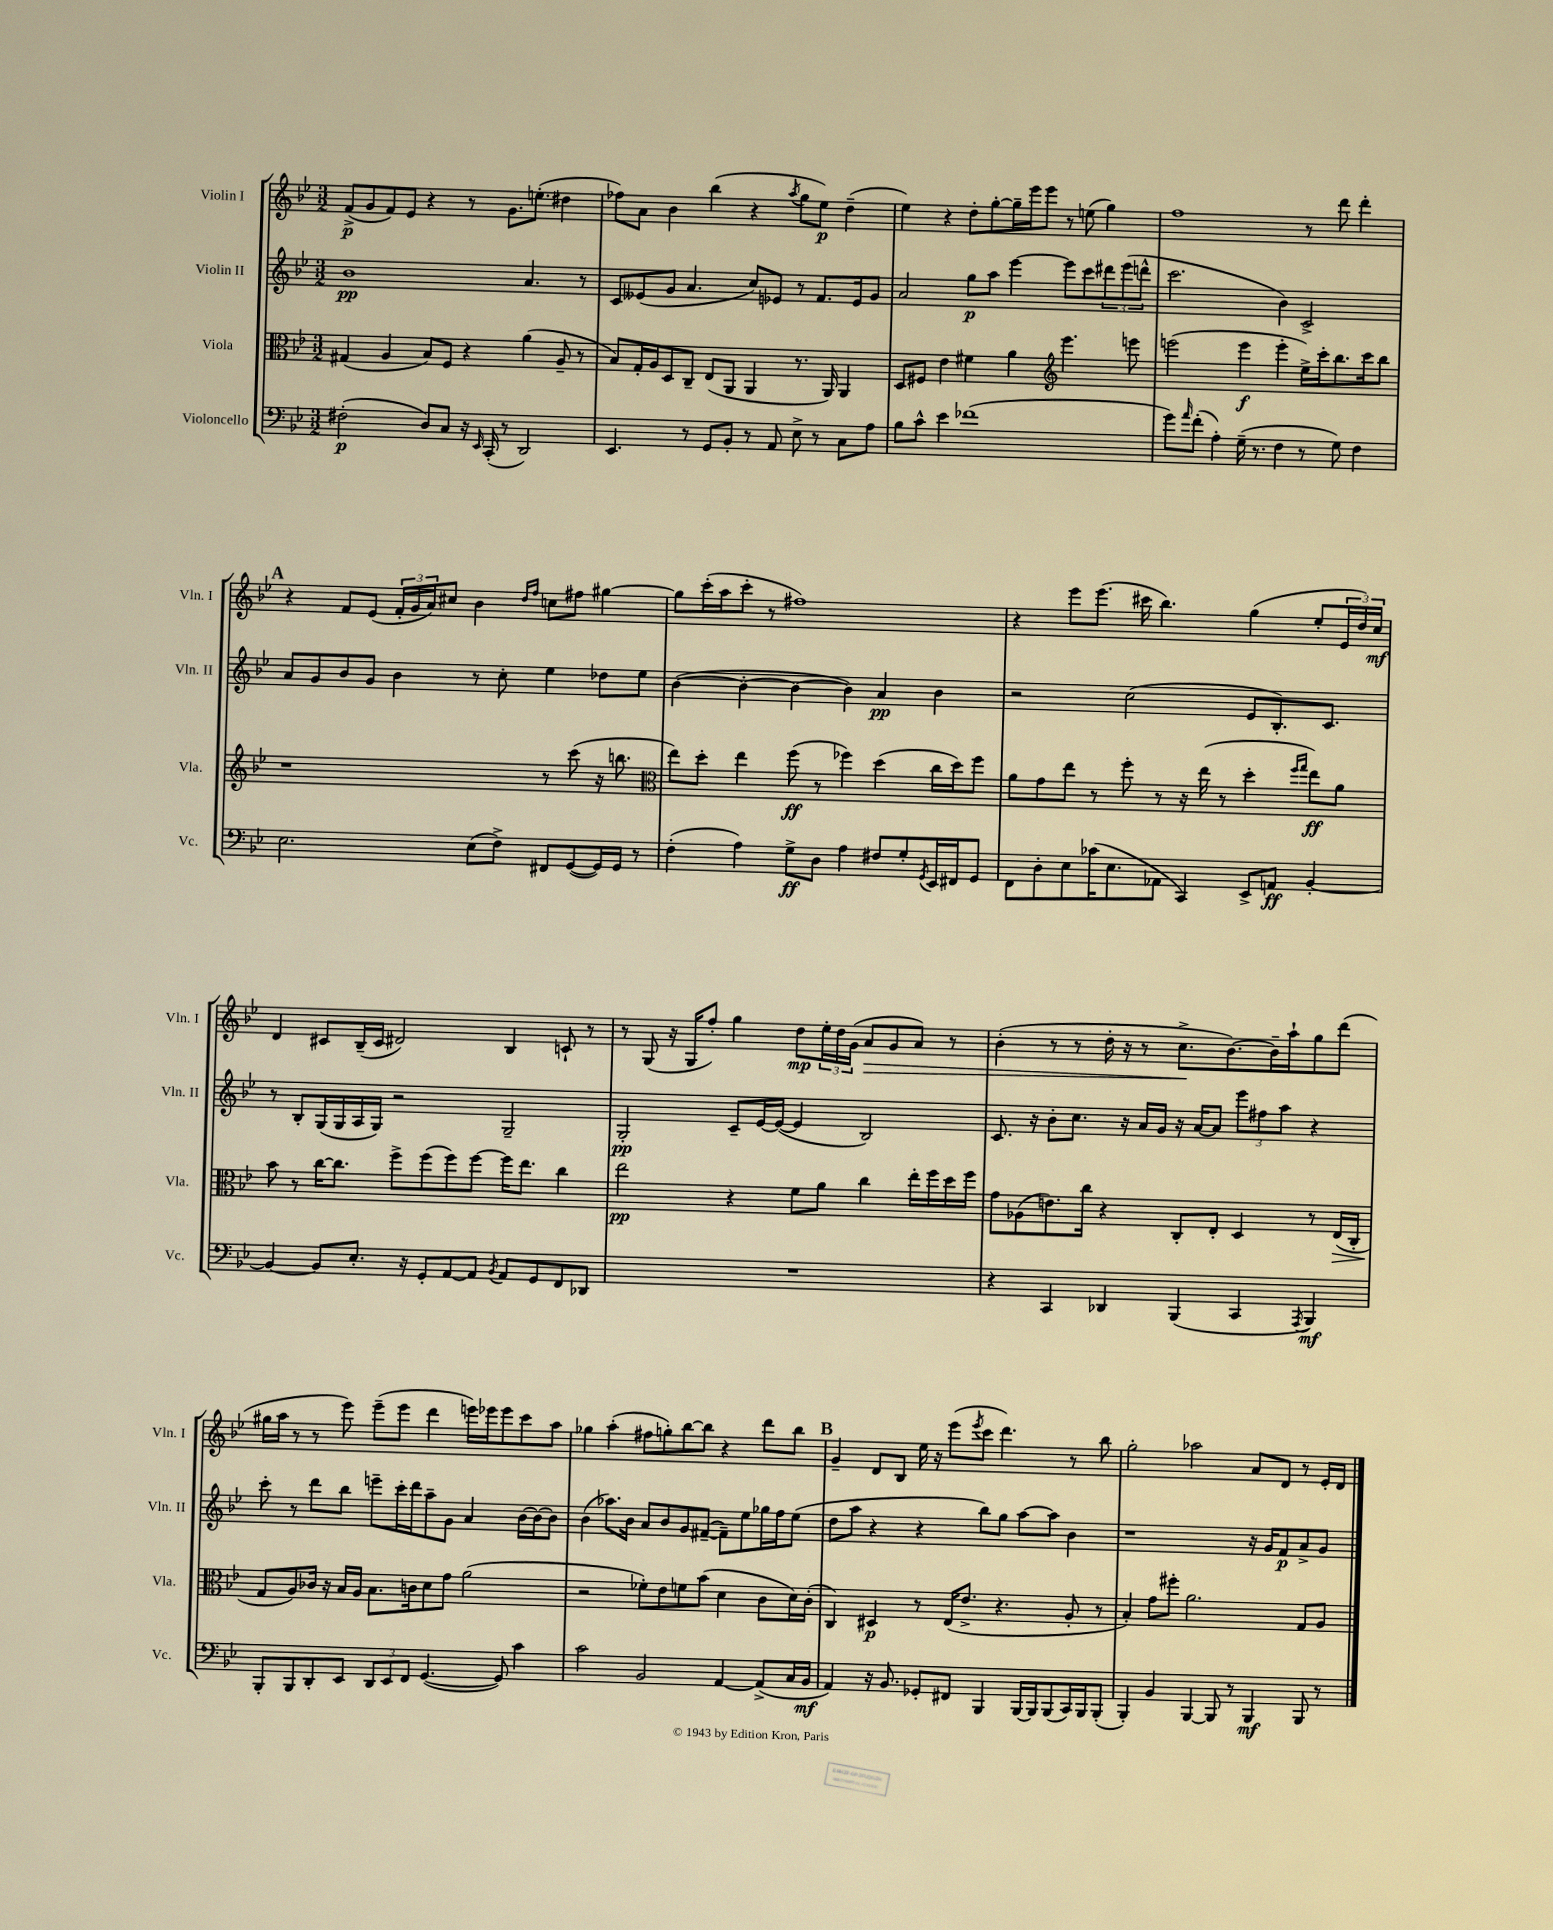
<<
\new StaffGroup <<
\new Staff = "s0" \with { instrumentName = "Violin I" shortInstrumentName = "Vln. I" } {
    \clef treble \key bes \major \numericTimeSignature \time 3/2
    f'8->\p( g'8 f'8) ees'8 r4 r8 g'8. e''8.-.( dis''4 |
    fes''8) a'8 bes'4 bes''4( r4 \acciaccatura { a''8 } g''8 ees''8\p) d''4--( |
    ees''4) r4 d''8-. g''8~-. g''16-- ees'''16 ees'''8 r8 e''8( g''4) |
    f''1 r8 d'''8 d'''4-. |
    \mark \markup { \bold "A" } r4 f'8 ees'8( \tuplet 3/2 { f'16-. g'16 a'16) } cis''8 bes'4 \grace { d''16 f''16 } c''8 fis''8 gis''4~ |
    gis''8 c'''16-.( a''16 c'''8-. r8 fis''1) |
    r4 ees'''8 ees'''8.( cis'''16 bes''4.) g''4( ees''8-. \tuplet 3/2 { ees'16 d''16) c''16\mf } |
    d'4 cis'8 bes16--( cis'16 dis'2) bes4 c'8-! r8 |
    r8 g8( r16 g16 f''8-.) g''4 d''8\mp \tuplet 3/2 { ees''16-. d''16 g'16( } a'8\> g'8 a'8) r8 |
    bes'4-.( r8 r8 d''16-. r16 r8 c''8.->\! bes'8.~) bes'16-- a''16-! g''8 d'''8( |
    gis''16 a''16 r8 r8 ees'''8) ees'''8--( ees'''8 d'''4 e'''16) ees'''16 ees'''8 c'''8 a''8 |
    ges''4 a''4-.( fis''8 g''8-.) bes''8~ bes''8 r4 d'''8 bes''8 |
    \mark \markup { \bold "B" } g'4-- d'8 bes8 ees''16 r16 ees'''8( \acciaccatura { ees'''8 } c'''8 d'''4.) r8 bes''8 |
    g''2-. aes''2 a'8 d'8 r8 ees'16-. d'16 \bar "|." |
}
\new Staff = "s1" \with { instrumentName = "Violin II" shortInstrumentName = "Vln. II" } {
    \clef treble \key bes \major \numericTimeSignature \time 3/2
    bes'1\pp a'4. r8 |
    c'8 eeses'8( g'8 a'4. c''8) ees'8 r8 f'8. ees'16 g'8 |
    a'2 g''8\p a''8 ees'''4~ ees'''8 c'''8 \tuplet 3/2 { dis'''8 ees'''8( d'''8-^ } |
    c'''2. bes'4) c'2-> |
    \mark \markup { \bold "A" } a'8 g'8 bes'8 g'8 bes'4 r8 c''8-. ees''4 des''8 ees''8 |
    bes'4~( bes'4~-. bes'4~ bes'4) a'4\pp bes'4 |
    r2 c''2( ees'8 bes8.-.) c'8. |
    r8 bes8-. g16( g16 a16 g16) r2 g2-- |
    g2-.\pp c'8-- ees'16~ ees'16~( ees'4 bes2) |
    c'8. r16 bes'8-. c''8. r16 a'16 g'16 r16 a'16~ a'8 \tuplet 3/2 { ees'''8 fis''8 a''8 } r4 |
    c'''8-. r8 d'''8 bes''8 e'''8-- c'''16-. d'''16 a''8-- g'8 a'4 bes'16~ bes'16~ bes'8 |
    bes'4( aes''8.) bes'16 a'8 bes'8 g'8 fis'8~--( fis'8--) ees''8 ges''16 f''16 ees''8( |
    \mark \markup { \bold "B" } d''8 a''8 r4 r4 bes''8) g''8 a''8~ a''8 bes'4 |
    r1 r16 g'16 f'8\p a'8-> g'8 \bar "|." |
}
\new Staff = "s2" \with { instrumentName = "Viola" shortInstrumentName = "Vla." } {
    \clef alto \key bes \major \numericTimeSignature \time 3/2
    gis4( a4 bes8) f8 r4 a'4( a8-- r8 |
    bes8) g16-. a16 d8 c8-- ees8( a,8 a,4 r8. a,16) a,4 |
    d8 fis8 ees'4 fis'4 a'4 \clef treble ees'''4. e'''8 |
    e'''2( e'''4\f e'''4-. ees''16->) c'''16-. bes''8. c'''16 bes''8 |
    \mark \markup { \bold "A" } r1 r8 c'''8( r16 b''8. |
    \clef alto ees''8) d''8-. ees''4 f''8\ff( r8 fes''4) d''4( c''16 d''16) fes''8 |
    a'8 g'8 ees''8 r8 f''8-. r8 r16 ees''16( r8 d''4-. \grace { f''16 g''16 } ees''8\ff) a'8 |
    bes'8 r8 c''16~ c''8. f''8-> f''8( f''8) f''8~ f''16 ees''8. c''4 |
    ees''2\pp r4 f'8 a'8 c''4 ees''16-. f''16 d''16 f''16 |
    g'8 aes8( e'8.) c''16 r4 c8-. ees8-. d4 r8 ees16\>( c16-. |
    g8\! a8) ces'16 r16 bes16 a16 bes8. c'16 d'8 g'8 a'2( |
    r2 fes'8-.) ees'8 f'8 bes'8( d'4 c'8 d'16) c'16-.( |
    \mark \markup { \bold "B" } c4) dis4\p r8 ees16( ees'8.-> r4. a8-. r8 |
    bes4-.) g'8 fis''8-. a'2. g8 a8 \bar "|." |
}
\new Staff = "s3" \with { instrumentName = "Violoncello" shortInstrumentName = "Vc." } {
    \clef bass \key bes \major \numericTimeSignature \time 3/2
    fis2-.\p( d8) c8 r16 \grace { ees,16 } c,16-.( r8 d,2) |
    ees,4. r8 g,8 bes,8-. r8 a,8 ees8-> r8 c8 a8 |
    bes8 c'8-^ ees'4 fes'1( |
    g'8) \grace { a'16 } f'8-.( a4-.) g16--( r8. f4 r8 g8) f4 |
    \mark \markup { \bold "A" } ees2. ees8( f8->) fis,8 g,8~( g,16) g,16 r8 |
    f4-.( a4) g8->\ff d8 a4 fis8 g8-. \acciaccatura { g,8 } ees,16 fis,16 g,8 |
    f,8 d8-. ees8 ces'16( ees8. aes,8 c,4) ees,8-> a,8\ff bes,4~-. |
    bes,4~ bes,8 ees8.-. r16 g,8-. a,8~ a,8 \acciaccatura { bes,8 } a,8 g,8 f,8 des,8 |
    R1. |
    r4 c,4 des,4 bes,,4( c,4 \acciaccatura { a,,8 } bes,,4\mf) |
    bes,,8-. bes,,8 d,8-. ees,8 \tuplet 3/2 { d,8 ees,8 f,8 } g,4.~( g,8) c'4 |
    c'2 bes,2 a,4~ a,8->( c16 bes,16\mf |
    \mark \markup { \bold "B" } a,4) r16 bes,8. ges,8-. fis,8 bes,,4 bes,,16~ bes,,16 bes,,8( c,16) bes,,16 bes,,8-.( |
    bes,,4-.) bes,4 bes,,4~ bes,,8 r8 bes,,4\mf bes,,8 r8 \bar "|." |
}
>>
>>
\layout { \context { \Score \remove "Bar_number_engraver" } }
